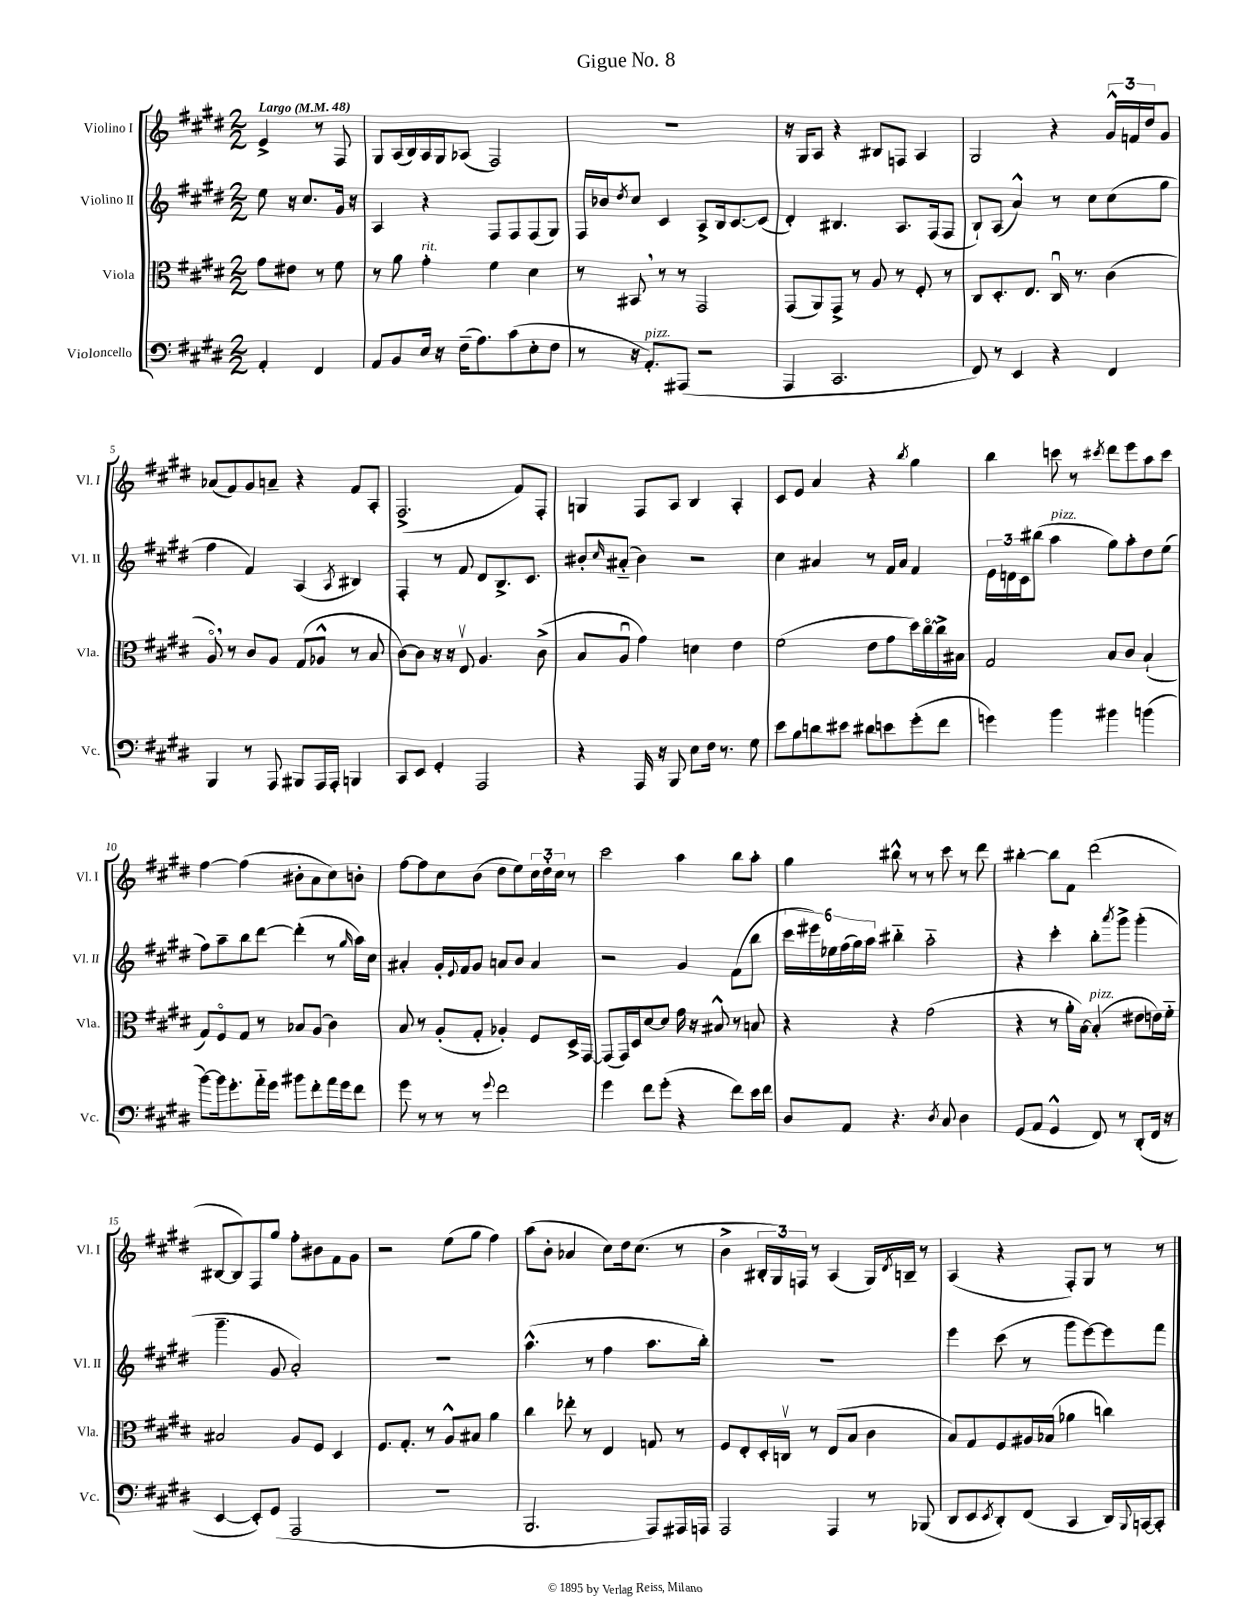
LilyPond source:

\header { title = "Gigue No. 8" }
<<
\new StaffGroup <<
\new Staff = "s0" \with { instrumentName = "Violino I" shortInstrumentName = "Vl. I" } {
    \clef treble \key e \major \numericTimeSignature \time 2/2 \partial 2 \tempo "Largo" 4 = 48
    e'4-> r8 fis8 |
    gis8 a16( b16) a16 gis16 aes8( fis2) |
    R1 |
    r16 gis16 a8 r4 bis8 f8 a4 |
    gis2 r4 \tuplet 3/2 { gis'16-^ f'16 dis''16 } gis'8 |
    aes'8( fis'8) gis'8 a'8-- r4 fis'8 a8-. |
    fis2.->( fis'8) fis8-. |
    g4 fis8 a8 b4 a4-. |
    cis'8 e'8 a'4 r4 \acciaccatura { b''8 } gis''4 |
    b''4 c'''8 r8 \acciaccatura { cis'''8 } dis'''8 e'''8 a''8 cis'''8 |
    fis''4~ fis''4( bis'8-. a'8 cis''8) b'8-. |
    fis''8~ fis''8 cis''8 b'8( dis''8 e''8) \tuplet 3/2 { cis''16 dis''16-. cis''16 } r8 |
    cis'''2 a''4 b''8 a''8-. |
    gis''4 bis''8-^ r8 r8 cis'''8 r8 dis'''8 |
    bis''4~-. bis''8 fis'8 dis'''2( |
    bis8~ bis8) fis8 gis''8 fis''8-. bis'8 fis'8 gis'8 |
    r2 e''8( gis''8 fis''4) |
    a''8( b'8-. aes'4 cis''8) dis''16 cis''8.( r8 |
    b'4-> \tuplet 3/2 { bis16-. gis16) f16 } r8 a4( gis16) \acciaccatura { dis'8 } b16-- r8 |
    a4( r4 fis8-.) gis8 r8 r8 \bar "|." |
}
\new Staff = "s1" \with { instrumentName = "Violino II" shortInstrumentName = "Vl. II" } {
    \clef treble \key e \major \numericTimeSignature \time 2/2 \partial 2
    e''8 r16 cis''8. gis'16 r16 |
    a4 r4 fis8 fis8 fis8( gis8) |
    fis16 bes'16 \acciaccatura { dis''8 } cis''8 cis'4 a8-> b16 cis'8.~ cis'8( |
    dis'4-.) bis4. a8. fis16( fis8 |
    b8-!) a8( a'4-^) r8 cis''8 cis''8( gis''8 |
    fis''4 fis'4) a4( \acciaccatura { a8 } bis4) |
    fis4-. r8 fis'8 dis'8 b8.-> cis'8. |
    bis'8-. \grace { cis''16 } ais'8-_( bis'4) r2 |
    cis''4 ais'4 r8 fis'16 ais'16 fis'4 |
    \tuplet 3/2 { e'16 d'16 cis'16 } bis''8( a''4^\markup { \italic "pizz." } gis''8) a''8-. dis''8 e''8( |
    fis''8) a''8-- b''8 dis'''8~ dis'''4-.( r8 \grace { gis''16 } a''16) cis''16 |
    ais'4-. gis'16-. \appoggiatura { e'8 } fis'16 gis'8 a'8 b'8 a'4 |
    r2 gis'4 fis'8( b''8 |
    \tuplet 6/4 { cis'''16 eis'''16) ees''16 fis''16( gis''16) a''16 } bis''4-_ a''2-_ |
    r4 cis'''4-. b''8-. \acciaccatura { a'''8 } gis'''8-> gis'''4-.( |
    gis'''4.-- gis'8 a'2-.) |
    R1 |
    a''4.-^( r8 fis''4 a''8. b''16-.) |
    R1 |
    e'''4 cis'''8( r8 gis'''8 e'''8~) e'''8 fis'''8 \bar "|." |
}
\new Staff = "s2" \with { instrumentName = "Viola" shortInstrumentName = "Vla." } {
    \clef alto \key e \major \numericTimeSignature \time 2/2 \partial 2
    gis'8 eis'8 r8 fis'8 |
    r8 a'8 gis'4-.^\markup { \italic "rit." } fis'4 dis'4 |
    r8 bis,8 \breathe r8 r8 gis,2 |
    gis,8( a,8) gis,8-> r8 a8 r8 fis8-. r8 |
    cis8 dis8.-. e8. cis16\downbow r8. cis'4( |
    a8\flageolet) \breathe r8 cis'8 a8 gis8( aes8-^ r8 b8 |
    cis'8~) cis'8 r16 r16 e8\upbow a4. cis'8->( |
    b8 a8\downbow gis'4) d'4 e'4 |
    fis'2( e'8 gis'8 dis''16) cis''16~\flageolet cis''16-> bis16 |
    gis2 b8 cis'8 b4-!( |
    gis8) fis8\flageolet gis8 r8 bes8 a8( cis'4) |
    b8 r8 a8-.( gis8-. aes4-.) fis8 dis16-> gis,16~ |
    gis,8( gis,16) dis16 dis'8~ dis'8 gis'16 r16 bis8-^ r8 b8 |
    r4 r4 gis'2( |
    r4 r8 a'16-. b16~) b4-.^\markup { \italic "pizz." }( eis'8 e'16) fis'16-_ |
    bis2 a8 fis8 dis4 |
    fis8. gis8.-. r8 a8-^ bis8 a'4 |
    cis''4 ees''8-. r8 e4 g8 r8 |
    fis8 e8-. dis16-. c16\upbow r8 e8( b8 cis'4 |
    b8) gis8 fis8 ais16 bes16( aes'4 c''4) \bar "|." |
}
\new Staff = "s3" \with { instrumentName = "Violoncello" shortInstrumentName = "Vc." } {
    \clef bass \key e \major \numericTimeSignature \time 2/2 \partial 2
    a,4-. fis,4 |
    a,8 b,8 e16 r16 fis16--( a8.) cis'8( e8-. fis8 |
    r8 r16 a,8.-.^\markup { \italic "pizz." }) ais,,8( r2 |
    a,,4 cis,2. |
    fis,8) r8 e,4 r4 fis,4 |
    b,,4 r8 a,,8 bis,,8 a,,16 a,,16-. b,,4 |
    cis,8 e,8 gis,4-. a,,2 |
    r4 a,,16 r16 b,,8 e8 fis16 r8. gis8 |
    e'8 b8 d'8 eis'8 dis'8 e'8 gis'8-.( fis'8 |
    g'4) b'4 bis'4 b'4( |
    b'8~) b'16 gis'8.-. a'16-_ gis'16 bis'8 fis'8-. a'16 gis'16 fis'8 |
    gis'8 r8 r8 r8 \appoggiatura { gis'8 } fis'2 |
    gis'4 fis'8 gis'8-.( r4 fis'8) e'16 fis'16 |
    dis8 a,8 r4. \acciaccatura { dis8 } cis8 dis4 |
    gis,8( a,8 gis,4-^ fis,8) r8 dis,8-.( fis,16 r16 |
    e,4~ e,8-.) gis,8( a,,2 |
    R1 |
    b,,2. a,,8) ais,,16 a,,16 |
    a,,2 a,,4 r8 bes,,8( |
    dis,8 e,8 \acciaccatura { e,8 } dis,8-.) fis,8( cis,4 dis,16) \appoggiatura { b,,8 } c,16~ c,8-. \bar "|." |
}
>>
>>
